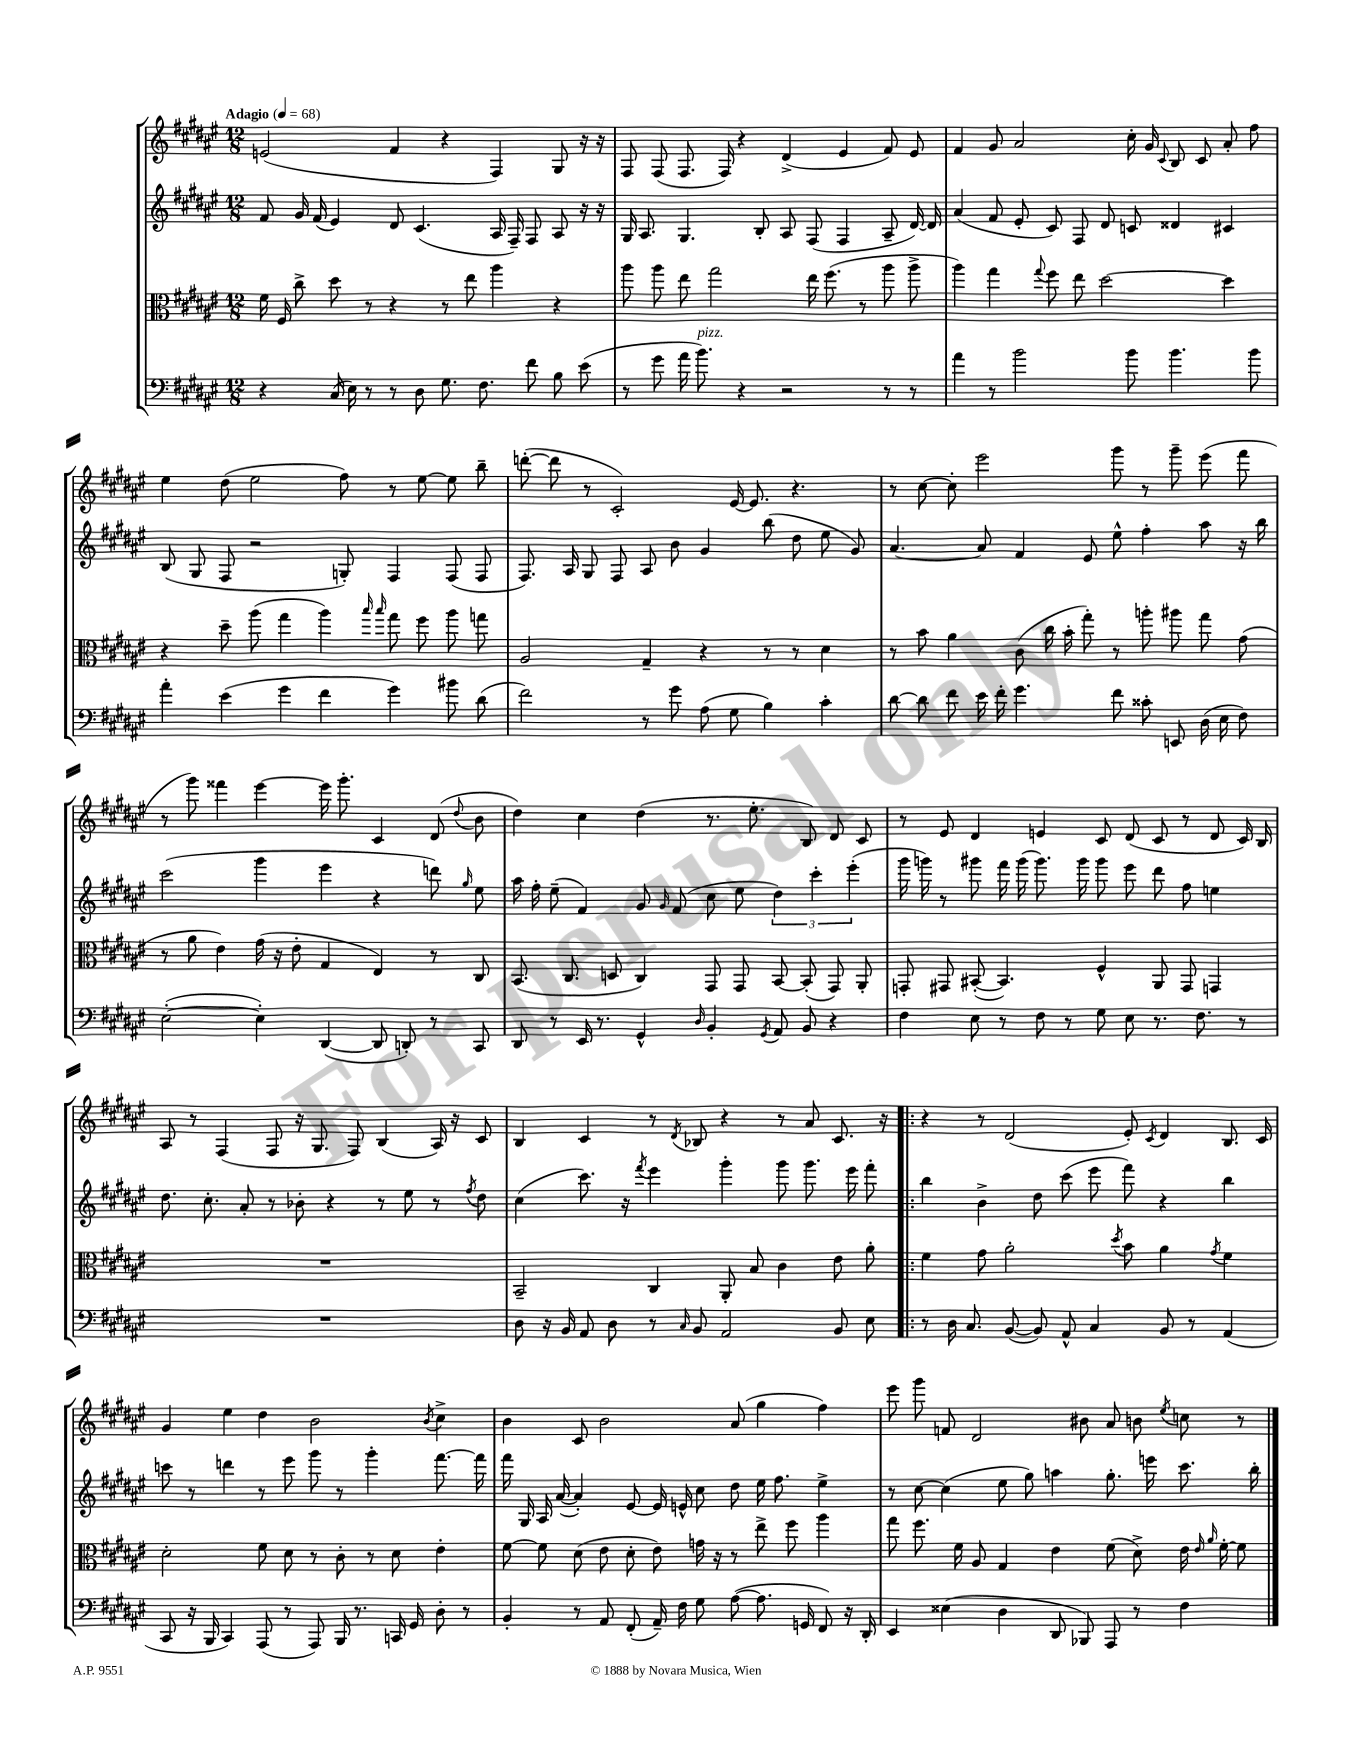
<<
\new StaffGroup <<
\new Staff = "s0" {
    \clef treble \key fis \major \numericTimeSignature \time 12/8 \tempo "Adagio" 4 = 68
    \autoBeamOff e'2( fis'4 r4 fis4) gis8 r16 r16 |
    fis8 fis8( fis8. fis16) r4 dis'4->( eis'4 fis'8) eis'8 |
    fis'4 gis'8 ais'2 cis''16-. gis'16 \appoggiatura { cis'8 } b8 cis'8 ais'8-. fis''8 |
    eis''4 dis''8( eis''2 fis''8) r8 eis''8~ eis''8 b''8-- |
    d'''8~-.( d'''8 r8 cis'2-.) eis'16~ eis'8. r4. |
    r8 cis''8~ cis''8-. eis'''2 gis'''8 r8 gis'''8-- eis'''8( fis'''8 |
    r8 gis'''8) fisis'''4 eis'''4~ eis'''16 gis'''8.-. cis'4 dis'8( \appoggiatura { dis''8 } b'8 |
    dis''4) cis''4 dis''4( r8. eis''8.-. b8) dis'8 cis'8 |
    r8 eis'8 dis'4 e'4 cis'8 dis'8( cis'8 r8 dis'8 cis'16) b16 |
    ais8 r8 fis4( fis8 r16 gis8. fis8) b4( ais16) r16 cis'8 |
    b4 cis'4 r8 \acciaccatura { dis'8 } bes8 r4 r8 ais'8 cis'8. r16 |
    \bar ".|:" r4 r8 dis'2( eis'8-.) \acciaccatura { cis'8 } dis'4 b8. cis'16 |
    gis'4 eis''4 dis''4 b'2 \acciaccatura { b'8 } cis''4-> |
    b'4 cis'8 b'2 ais'8( gis''4 fis''4) |
    eis'''8 gis'''8 f'8 dis'2 bis'8 ais'8 b'8 \acciaccatura { eis''8 } c''8 r8 \bar "|." |
}
\new Staff = "s1" {
    \clef treble \key fis \major \numericTimeSignature \time 12/8
    \autoBeamOff fis'8 gis'16 fis'16( eis'4) dis'8 cis'4.( ais16 fis16--) fis8 ais8 r16 r16 |
    gis16 ais8. gis4. b8-. ais8 fis8( fis4 ais8-- dis'16~) dis'16 |
    ais'4( fis'8 eis'8-. cis'8) fis8 dis'8 c'8 disis'4 cis'4 |
    b8( gis8 fis8 r2 g8-.) fis4 fis8( fis8 |
    fis8.) ais16 gis8 fis8 ais8 b'8 gis'4 b''8( dis''8 eis''8 gis'8) |
    ais'4.~ ais'8 fis'4 eis'8 eis''8-^ fis''4-. ais''8 r16 b''16 |
    cis'''2( gis'''4 eis'''4 r4 d'''8) \grace { gis''16 } eis''8 |
    ais''16 fis''16-. eis''8--( fis'4) gis'8 \grace { gis'16 } fis'8( cis''8 eis''8 \tuplet 3/2 { dis''4) cis'''4-. eis'''4-.( } |
    gis'''16 g'''16) r8 gis'''8 fis'''16 gis'''16( gis'''8.) gis'''16 gis'''8 eis'''8 dis'''8 fis''8 e''4 |
    dis''8. cis''8.-. ais'8-. r8 bes'8-. r4 r8 eis''8 r8 \acciaccatura { fis''8 } dis''8 |
    cis''4( cis'''8.) r16 \acciaccatura { fis'''8 } eis'''4 gis'''4-. gis'''8 gis'''8. eis'''16 fis'''8-. |
    \bar ".|:" b''4 b'4-> dis''8 cis'''8( eis'''8 fis'''8) r4 b''4 |
    c'''8 r8 d'''4 r8 eis'''8 gis'''8 r8 gis'''4-. fis'''8.~ fis'''16 |
    fis'''16 gis16 ais16 ais'16~( ais'4-.) eis'8~ eis'16 e'16-^ cis''8 dis''8 eis''16 fis''8. eis''4-> |
    r8 cis''8~ cis''4( eis''8 gis''8) a''4 gis''8.-. e'''16 cis'''8. b''16-. \bar "|." |
}
\new Staff = "s2" {
    \clef alto \key fis \major \numericTimeSignature \time 12/8
    \autoBeamOff fis'16 fis16 cis''8-> dis''8 r8 r4 r8 eis''8 ais''4 r4 |
    ais''8 ais''8 eis''8 gis''2 eis''16 fis''8.( r8 ais''8 ais''8-> |
    ais''4) gis''4 \appoggiatura { gis''8 } fis''8 eis''8 dis''2~ dis''4 |
    r4 dis''8-- ais''8( gis''4 ais''4) \grace { b''16 b''16 } gis''8 fis''8 ais''8 g''8 |
    ais2 gis4-- r4 r8 r8 dis'4 |
    r8 b'8 ais'4 cis'8( cis''16 b'16-. gis''8-.) r8 a''8-. ais''8 gis''8 gis'8( |
    r8 ais'8 eis'4) gis'16( r16 eis'8-. gis4 eis4) r8 cis8 |
    b,8.( cis8. d8 cis4) gis,8 gis,8 b,8~ b,8-.( gis,8) ais,8-. |
    g,8-. gis,8 bis,8~-.( bis,4.) fis4-^ ais,8 gis,8 g,4 |
    R1. |
    b,2-- cis4 ais,8-. b8 cis'4 eis'8 ais'8-. |
    \bar ".|:" fis'4 gis'8 ais'2-. \acciaccatura { dis''8 } b'8 ais'4 \acciaccatura { gis'8 } fis'4 |
    dis'2-. fis'8 dis'8 r8 cis'8-. r8 dis'8 eis'4-. |
    fis'8~ fis'8 dis'8( eis'8 dis'8-. eis'8) g'16 r16 r8 eis''8-> fis''8 ais''4 |
    gis''8 fis''8. fis'16 ais8 gis4 eis'4 fis'8( dis'8->) eis'16 \grace { eis'16 ais'16 } fis'16~-. fis'8 \bar "|." |
}
\new Staff = "s3" {
    \clef bass \key fis \major \numericTimeSignature \time 12/8
    \autoBeamOff r4 cis16( eis16) r8 r8 dis8 gis8. fis8. fis'8 b8 eis'8( |
    r8 gis'8 ais'16 b'8.^\markup { \italic "pizz." }) r4 r2 r8 r8 |
    ais'4 r8 b'2 b'8 b'4. b'8 |
    ais'4-. eis'4( gis'4 fis'4 gis'4) bis'8 dis'8( |
    fis'2) r8 gis'8 ais8( gis8 b4) cis'4-. |
    dis'8~ dis'8 fis'8 eis'16 fis'16-. gis'4. fis'8 cisis'8-. e,8 dis16( eis16 fis8) |
    eis2~-.( eis4-.) dis,4~( dis,8 d,8-.) r8 cis,8 |
    dis,8 r8 eis,16 r8. gis,4-^ \grace { dis16 } b,4-. \acciaccatura { gis,8 } ais,8 b,8 r4 |
    fis4 eis8 r8 fis8 r8 gis8 eis8 r8. fis8. r8 |
    R1. |
    dis8 r16 b,16 ais,8 dis8 r8 \grace { cis16 } b,8 ais,2 b,8 eis8 |
    \bar ".|:" r8 dis16 cis8. b,8~( b,8) ais,8-^ cis4 b,8 r8 ais,4( |
    cis,8 r16 b,,16 cis,4) ais,,8( r8 ais,,8) b,,16 r8. c,16 gis,16 dis8-. r8 |
    b,4-. r8 ais,8 fis,8-.( ais,16--) fis16 gis8 ais8~( ais8. g,16 fis,8) r16 dis,16-. |
    eis,4 eisis4( dis4 dis,8 bes,,8) ais,,8 r8 fis4 \bar "|." |
}
>>
>>
\layout { \context { \Score \remove "Bar_number_engraver" } }
